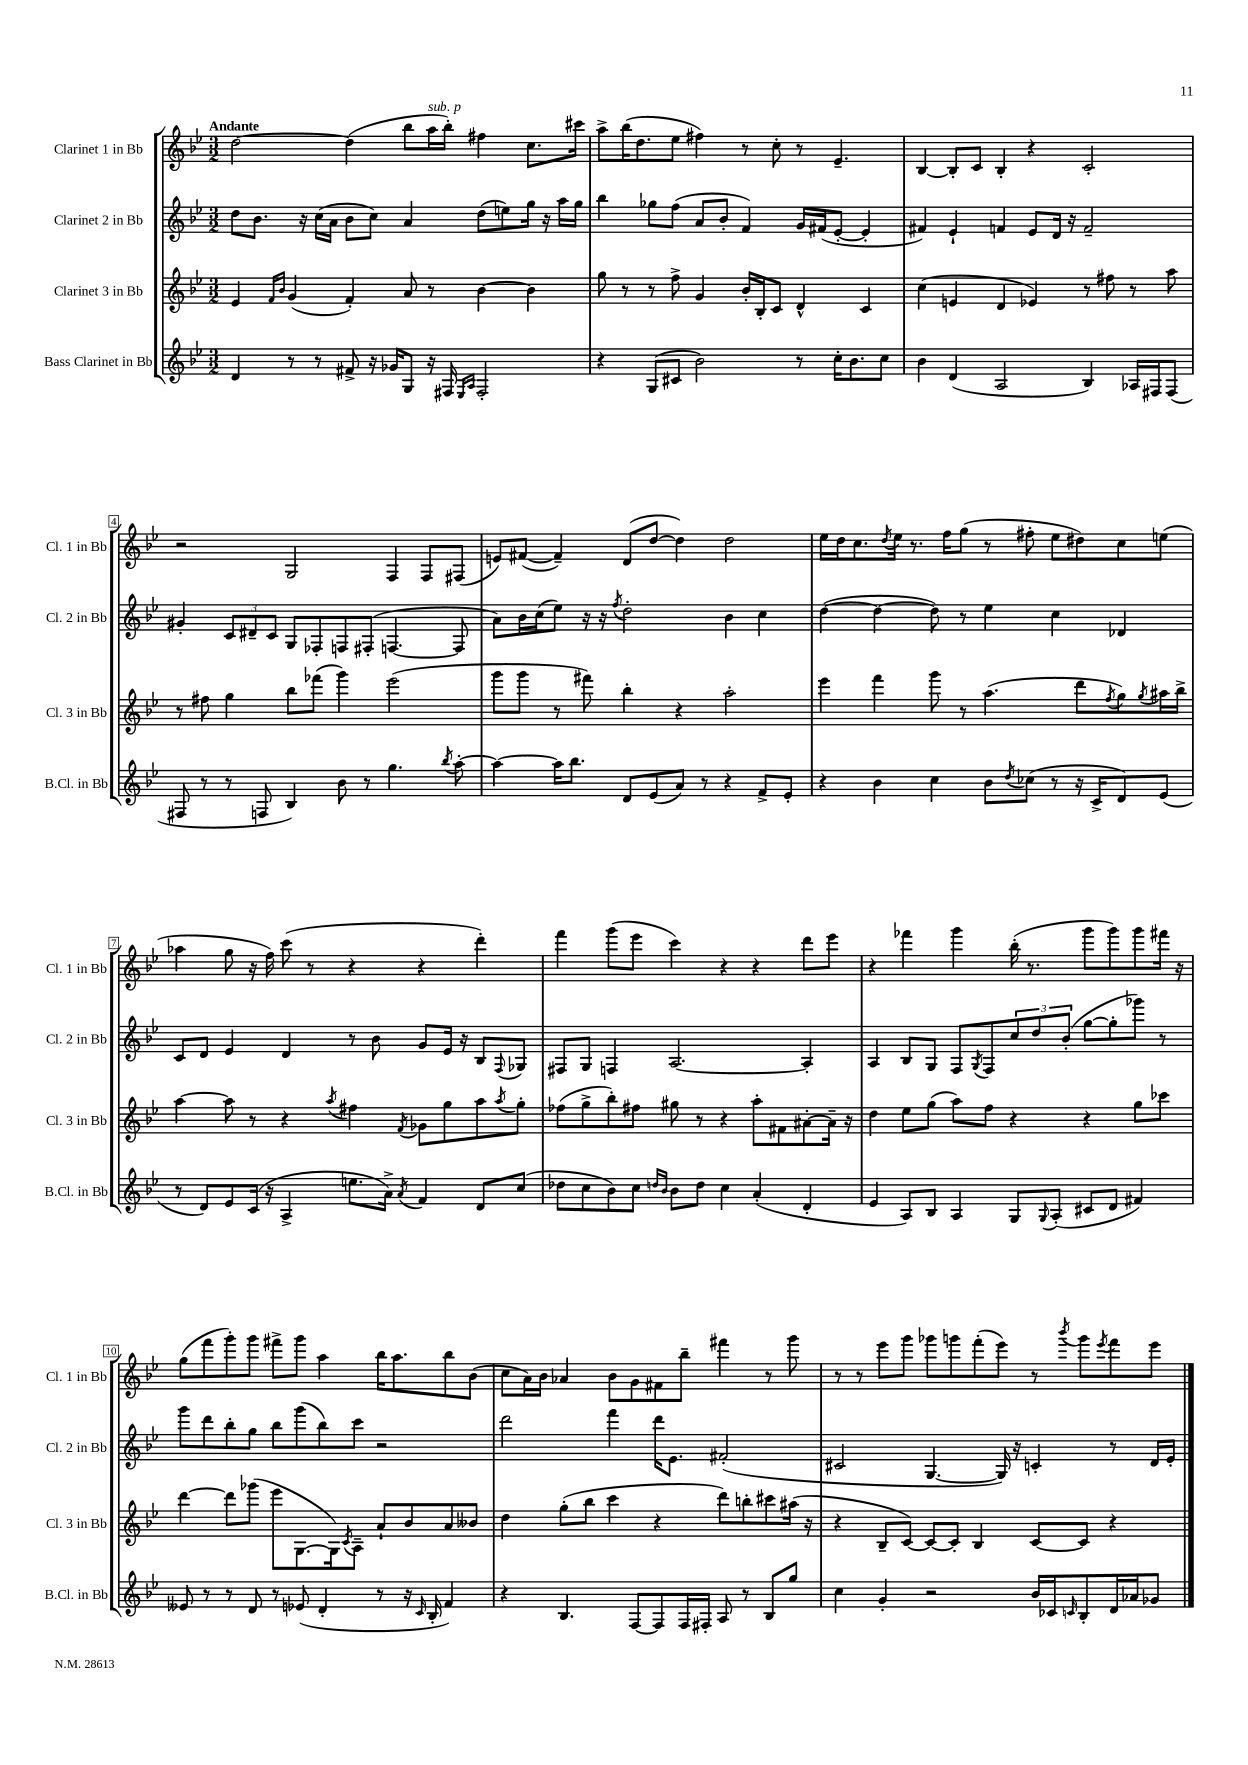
<<
\new StaffGroup <<
\new Staff = "s0" \with { instrumentName = "Clarinet 1 in Bb" shortInstrumentName = "Cl. 1 in Bb" } {
    \clef treble \key bes \major \numericTimeSignature \time 3/2 \tempo "Andante"
    d''2~ d''4( bes''8 a''16^\markup { \italic "sub. p" } bes''16-.) fis''4 c''8. cis'''16 |
    a''8-> bes''16( d''8. ees''8 fis''4) r8 c''8-. r8 ees'4.-- |
    bes4~ bes8-. c'8 bes4-. r4 c'2-. |
    r2 g2 f4 f8 fis8( |
    e'8) fis'8~( fis'4--) d'8( d''8~ d''4) d''2 |
    ees''16 d''16 c''8. \acciaccatura { d''8 } ees''16 r8. f''16 g''8( r8 fis''8-. ees''8 dis''8) c''8 e''8( |
    aes''4 g''8 r16 f''16) c'''8( r8 r4 r4 d'''4-.) |
    f'''4 g'''8( ees'''8 c'''4) r4 r4 d'''8 ees'''8 |
    r4 fes'''4 g'''4 bes''16-.( r8. g'''8 g'''8) g'''8 fis'''16 r16 |
    g''8( f'''8 g'''8-.) g'''8 fis'''8-> g'''8 a''4 bes''16 a''8. bes''8 bes'8( |
    c''8 a'16) bes'16 aes'4 bes'8 g'8 fis'8 bes''8-- fis'''4 r8 g'''8 |
    r8 r8 ees'''8 g'''8 ges'''8 g'''8 f'''8-.( ees'''8) r8 \acciaccatura { bes'''8 } g'''8 \acciaccatura { ees'''8 } f'''8 ees'''8 \bar "|." |
}
\new Staff = "s1" \with { instrumentName = "Clarinet 2 in Bb" shortInstrumentName = "Cl. 2 in Bb" } {
    \clef treble \key bes \major \numericTimeSignature \time 3/2
    d''8 bes'8. r16 c''16( a'16 bes'8 c''8) a'4 d''8( e''8) g''16 r16 a''16 g''16 |
    bes''4 ges''8 f''8( a'8 bes'8-. f'4) g'16 fis'16( ees'8~-. ees'4-. |
    fis'4) ees'4-! f'4 ees'8 d'16 r16 f'2-- |
    gis'4-. \tuplet 3/2 { c'8 dis'8-- c'8 } g8 fes8-. f8 fis8-.( f4.~ f8 |
    a'8) bes'16 c''16( ees''8) r16 r16 \acciaccatura { f''8 } d''2-. bes'4 c''4 |
    d''4~( d''4~ d''8) r8 ees''4 c''4 des'4 |
    c'8 d'8 ees'4 d'4 r8 bes'8 g'8 ees'16 r16 bes8 \appoggiatura { f8 } ges8 |
    fis8 g8 f4 a2.~ a4-. |
    a4 bes8 g8 f8 \acciaccatura { g8 } f8 \tuplet 3/2 { c''8 d''8 bes'8-.( } g''8~ g''8-. ges'''8) r8 |
    g'''8 d'''8 bes''8-. g''8 bes''8 g'''8( bes''8) c'''8 r2 |
    d'''2 f'''4 d'''16 ees'8. fis'2-.( |
    cis'2 g4.~ g16) r16 c'4-. r8 d'16 ees'16-. \bar "|." |
}
\new Staff = "s2" \with { instrumentName = "Clarinet 3 in Bb" shortInstrumentName = "Cl. 3 in Bb" } {
    \clef treble \key bes \major \numericTimeSignature \time 3/2
    ees'4 \grace { f'16 bes'16 } g'4( f'4-.) a'8 r8 bes'4~ bes'4 |
    g''8 r8 r8 f''8-> g'4 bes'16-. bes16-. c'8 d'4-^ c'4 |
    c''4( e'4 d'4 ees'4) r8 fis''8 r8 a''8 |
    r8 fis''8 g''4 bes''8 fes'''8( g'''4) ees'''2( |
    g'''8 g'''8 r8 fis'''8) bes''4-. r4 a''2-. |
    ees'''4 f'''4 g'''8 r8 a''4.( d'''8 \acciaccatura { f''8 } g''8) \acciaccatura { g''8 } ais''16 bes''16-> |
    a''4~ a''8 r8 r4 \acciaccatura { a''8 } fis''4 \acciaccatura { f'8 } ges'8 g''8 a''8 \acciaccatura { a''8 } g''8-. |
    fes''8( g''8-> bes''8-.) fis''8 gis''8 r8 r4 a''8-. fis'8 ais'8~-. ais'16-- r16 |
    d''4 ees''8 g''8( a''8) f''8 r4 r4 g''8 ces'''8 |
    d'''4~ d'''8 ges'''8( ees'''8 g8.~ g16) \acciaccatura { c'8 } a8-- a'8-! bes'8 a'8 beses'8 |
    d''4 g''8-.( bes''8 c'''4 r4 d'''8) b''8-. cis'''8 ais''16( r16 |
    r4 bes8-- c'8~) c'8~ c'8-. bes4 c'8~ c'8 r4 \bar "|." |
}
\new Staff = "s3" \with { instrumentName = "Bass Clarinet in Bb" shortInstrumentName = "B.Cl. in Bb" } {
    \clef treble \key bes \major \numericTimeSignature \time 3/2
    d'4 r8 r8 fis'8-> r16 ges'16 g8 r16 fis16 \grace { ees16 a16 } fis2-. |
    r4 g8( cis'8 bes'2) r8 c''16-. bes'8. c''8 |
    bes'4 d'4( a2 bes4) aes16 fis16 fis8( |
    fis8 r8 r8 f8 bes4) bes'8 r8 g''4. \acciaccatura { bes''8 } a''8~-. |
    a''4~ a''16 bes''8. d'8 ees'8( a'8) r8 r4 f'8-> ees'8-. |
    r4 bes'4 c''4 bes'8 \acciaccatura { d''8 } ces''8( r8 r16 c'16-> d'8) ees'8( |
    r8 d'8) ees'8 c'16( r16 a4-> e''8. a'16->) \acciaccatura { a'8 } f'4 d'8 c''8( |
    des''8 c''8 bes'8) c''8 \grace { d''16 bes'16 } bes'8 d''8 c''4 a'4-.( d'4-. |
    ees'4 a8) bes8 a4 g8 \appoggiatura { g8 } a8-.( cis'8 d'8 fis'4) |
    eeses'8 r8 r8 d'8 r8 ees'8( d'4-. r8 r16 \grace { c'16 } bes16-. f'4) |
    r4 bes4. f8~ f8 f16 fis16-. a8 r8 bes8 g''8 |
    c''4 g'4-. r2 bes'16 ces'16 \grace { c'16 } bes8-. d'16 aes'16 ges'8 \bar "|." |
}
>>
>>
\layout { \context { \Score \override BarNumber.stencil = #(make-stencil-boxer 0.1 0.3 ly:text-interface::print) } }
